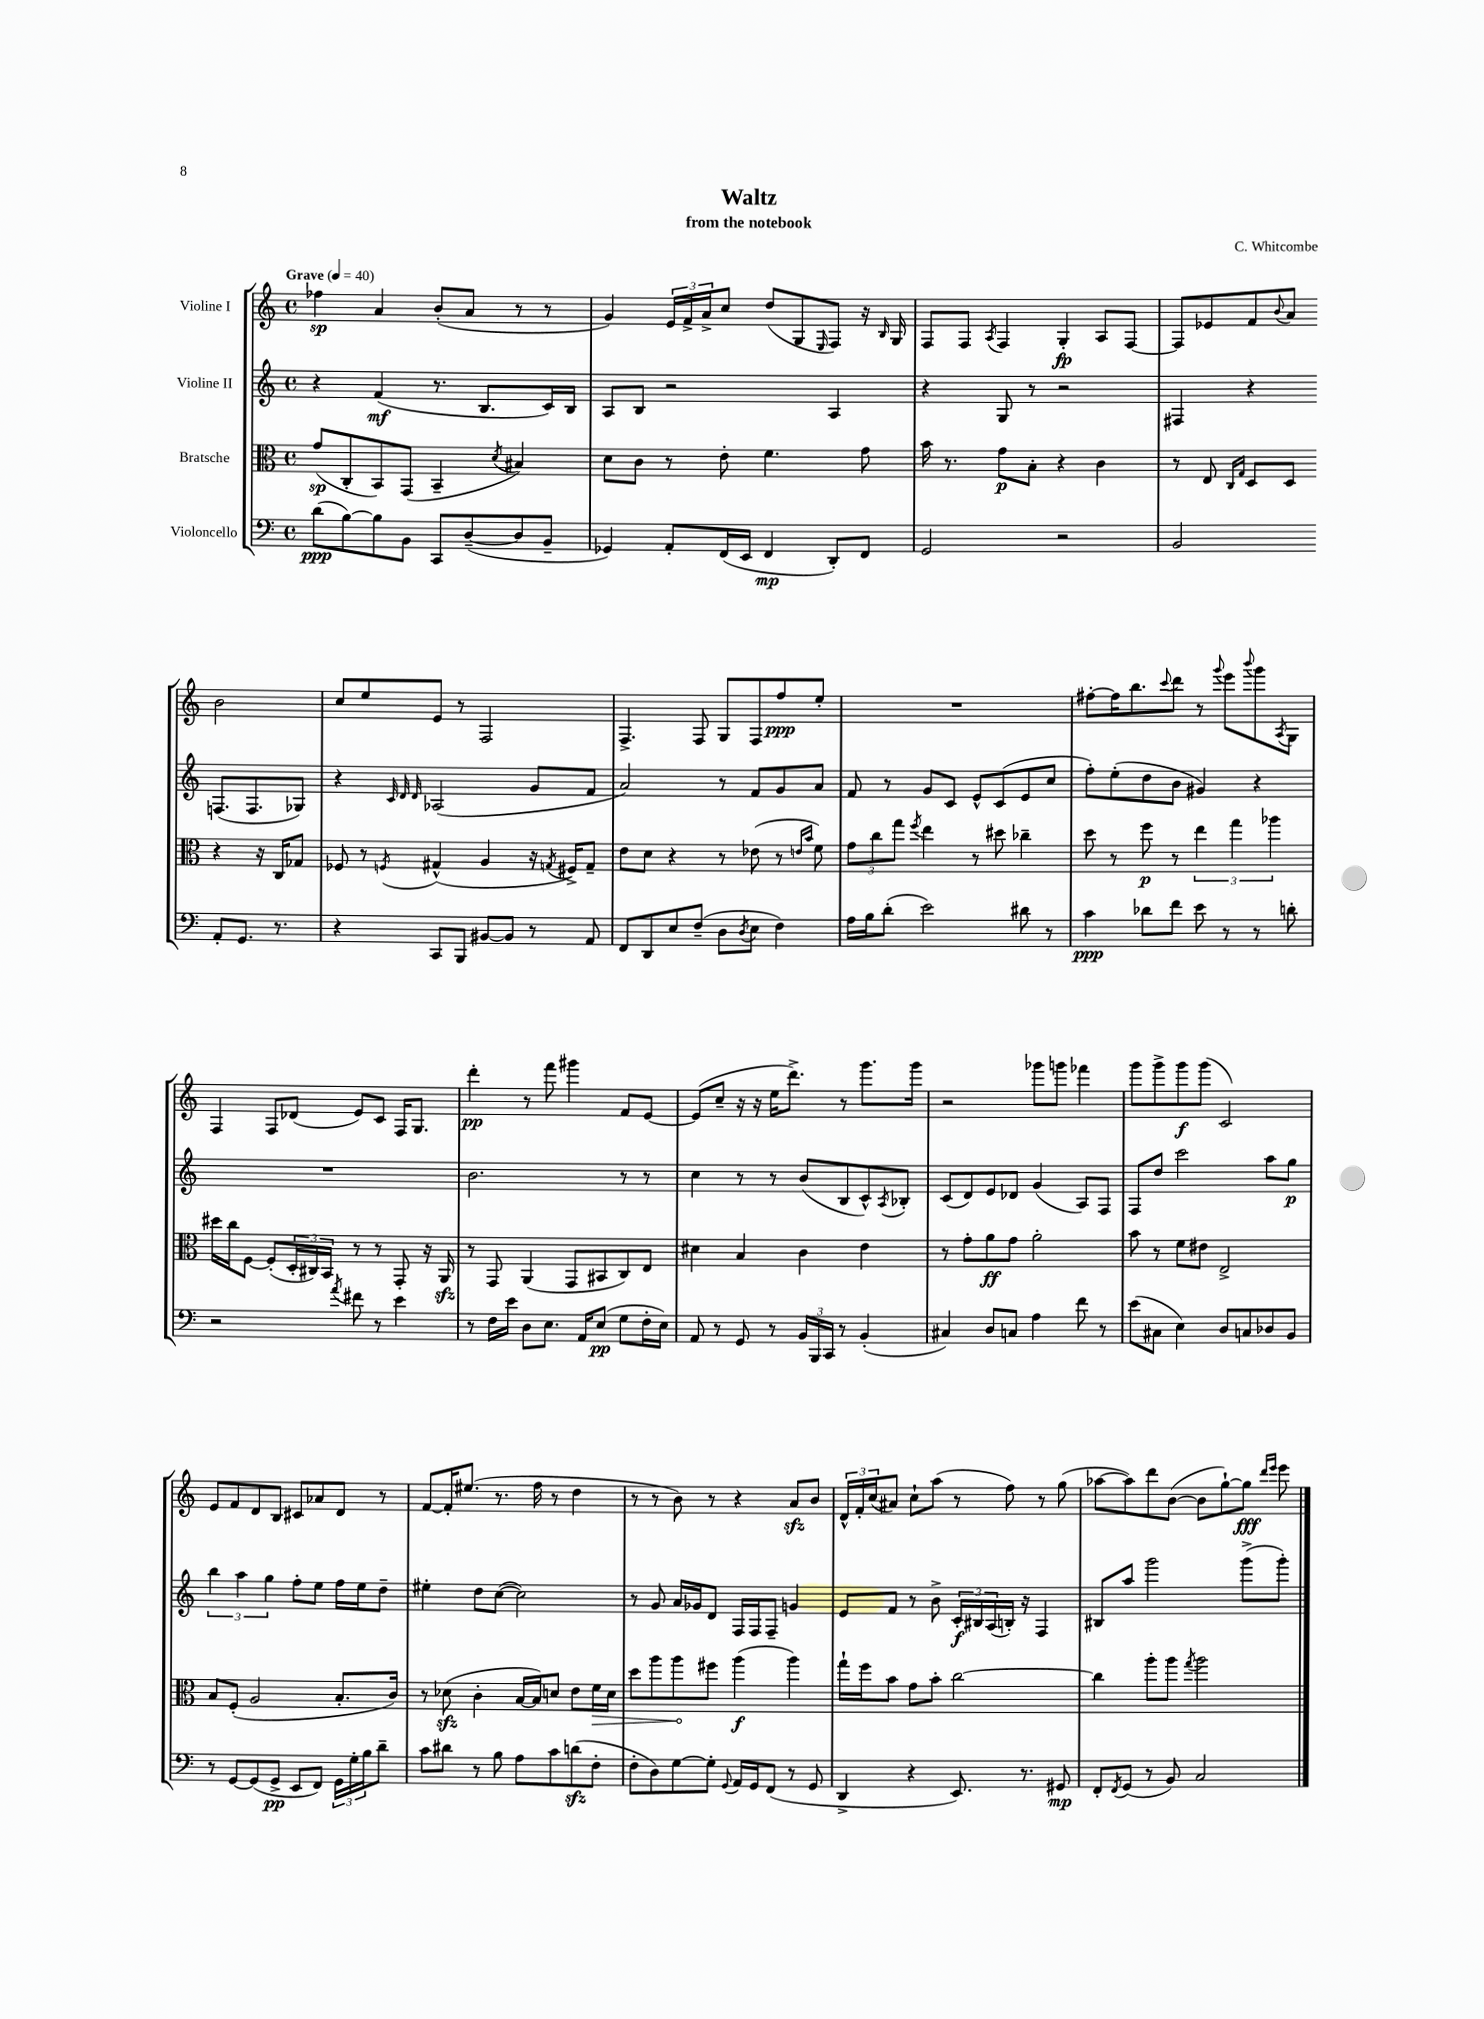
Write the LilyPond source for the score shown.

\header { title = "Waltz" composer = "C. Whitcombe" subtitle = "from the notebook" }
<<
\new StaffGroup <<
\new Staff = "s0" \with { instrumentName = "Violine I" } {
    \clef treble \key c \major \defaultTimeSignature \time 4/4 \tempo "Grave" 4 = 40
    fes''4\sp a'4 b'8-.( a'8 r8 r8 |
    g'4) \tuplet 3/2 { e'16 f'16-> a'16-> } c''8 d''8( g8 \grace { e16 } f8) r16 \grace { b16 } g16 |
    f8 f8 \acciaccatura { a8 } f4 g4-.\fp a8 f8~ |
    f8 ees'8 f'8 \appoggiatura { b'8 } a'8 b'2 |
    c''8 e''8 e'8 r8 f2 |
    f4.-> f8 g8 f8 f''8\ppp e''8-. |
    R1 |
    fis''8~-. fis''16 b''8. \appoggiatura { c'''8 } d'''8 r8 \appoggiatura { g'''8 } e'''8 \appoggiatura { b'''8 } g'''8 \acciaccatura { a8 } g8 |
    f4 f8 des'8( e'8) c'8 f16 g8. |
    d'''4-.\pp r8 f'''8 gis'''4 f'8 e'8~ |
    e'8( c''8-- r16 r16 e''16 d'''8.->) r8 g'''8. g'''16 |
    r2 ges'''8 g'''8 fes'''4 |
    g'''8 g'''8-> g'''8\f g'''8( c'2) |
    e'8 f'8 d'8 b8 cis'8 aes'8 d'8 r8 |
    f'8~ f'16-. eis''8.( r8. f''16 r8 d''4 |
    r8 r8 b'8) r8 r4 a'8\sfz b'8 |
    \tuplet 3/2 { d'16-^ f'16-. c''16( } ais'8) c''8-! a''8( r8 f''8) r8 g''8( |
    aes''8~ aes''8) d'''8 b'8~( b'8 g''8~-!) g''8\fff \grace { d'''16 e'''16 } e'''8 \bar "|." |
}
\new Staff = "s1" \with { instrumentName = "Violine II" } {
    \clef treble \key c \major \defaultTimeSignature \time 4/4
    r4 f'4\mf( r8. b8. c'16) b16 |
    a8 b8 r2 a4 |
    r4 g8 r8 r2 |
    fis4 r4 f8.( f8. ges8) |
    r4 \grace { c'32 d'32 d'32 } aes2( g'8 f'8 |
    a'2) r8 f'8 g'8 a'8 |
    f'8 r8 g'8 c'8 e'8-^ c'8( e'8 c''8 |
    f''8-.) e''8-.( d''8 b'8 gis'4) r4 |
    R1 |
    b'2. r8 r8 |
    c''4 r8 r8 b'8( b8 c'8-^) \acciaccatura { a8 } bes8-. |
    c'8( d'8) e'8 des'8 g'4( a8) f8 |
    f8 d''8 c'''2 a''8 g''8\p |
    \tuplet 3/2 { b''4 a''4 g''4 } f''8-. e''8 f''16 e''16 d''8-- |
    eis''4-. d''8 c''8~( c''2) |
    r8 g'8 a'16 ges'16 d'8 f16 f16 f8-- g'4 |
    e'8 f'8 r8 b'8-> \tuplet 3/2 { c'16-.\f bis16 a16( } b16-.) r16 f4 |
    bis8 a''8 g'''2 g'''8->( g'''8-.) \bar "|." |
}
\new Staff = "s2" \with { instrumentName = "Bratsche" } {
    \clef alto \key c \major \defaultTimeSignature \time 4/4
    g'8\sp( c8-. b,8) g,8( b,4-- \acciaccatura { d'8 } bis4) |
    d'8 c'8 r8 e'8-. f'4. g'8 |
    b'16 r8. g'8\p b8-. r4 c'4 |
    r8 e8 \grace { c16 g16 } d8 d8 r4 r16 c16 ges8 |
    fes8 r8 \acciaccatura { f8 } gis4-^( a4 r16 \acciaccatura { g8 } fis16->) g8-- |
    e'8 d'8 r4 r8 ees'8( r8 \grace { e'16 b'16 } f'8) |
    \tuplet 3/2 { g'8 c''8 g''8 } \acciaccatura { f''8 } e''4 r8 dis''8 ces''4-- |
    d''8 r8 f''8\p r8 \tuplet 3/2 { e''4 g''4 aes''4 } |
    dis''16 c''16 f8~ f8-.( \tuplet 3/2 { d16-. cis16) b,16 } r8 r8 g,8-. r16 a,16\sfz |
    r8 g,8 a,4( g,8 bis,8 c8) e8 |
    dis'4 b4 c'4 e'4 |
    r8 g'8-. a'8\ff g'8 a'2-. |
    b'8 r8 f'8 eis'8 e2-> |
    b8 f8-.( a2 b8.-. c'16) |
    r8 des'8\sfz( c'4-. b16~ b16) d'8 e'8 \once \override Hairpin.circled-tip = ##t f'16\> d'16 |
    d''8 a''8 a''8\! fis''8 a''4\f( a''4) |
    g''16-! f''16 b'8 g'8 b'8-. c''2~ |
    c''4 a''8-. a''8 \acciaccatura { g''8 } a''2 \bar "|." |
}
\new Staff = "s3" \with { instrumentName = "Violoncello" } {
    \clef bass \key c \major \defaultTimeSignature \time 4/4
    d'8\ppp( b8~) b8 b,8 c,8 d8~--( d8 b,8-- |
    ges,4) a,8-. f,16( e,16 f,4\mp d,8-.) f,8 |
    g,2 r2 |
    b,2 a,8-. g,8. r8. |
    r4 c,8 b,,8 bis,8~ bis,8 r8 a,8 |
    f,8 d,8 e8 f8--( d8 \acciaccatura { d8 } e8 f4) |
    a16 b16 d'8-.( e'2) dis'8 r8 |
    c'4\ppp des'8 f'8 e'8 r8 r8 d'8-. |
    r2 \acciaccatura { a'8 } fis'8 r8 e'4 |
    r8 f16 e'16 d8 e8. a,16 e8\pp( g8 f16-. e16) |
    a,8 r8 g,8 r8 \tuplet 3/2 { b,16 b,,16 c,16 } r8 b,4-.( |
    cis4) d8 c8 a4 f'8 r8 |
    e'8( cis8 e4) d8 c8 des8 b,8 |
    r8 g,8~ g,8( g,8->\pp e,8 f,8) \tuplet 3/2 { g,16 g16-. b16 } d'8-- |
    c'8 dis'8 r8 b8 a8 c'8 d'8\sfz( f8-. |
    f8-. d8) g8~ g8-. \appoggiatura { g,8 } a,16 g,16 f,8( r8 g,8 |
    d,4-> r4 e,8.) r8. gis,8\mp |
    f,8-. \acciaccatura { f,8 } g,8( r8 b,8) c2 \bar "|." |
}
>>
>>
\layout { \context { \Score \remove "Bar_number_engraver" } }
